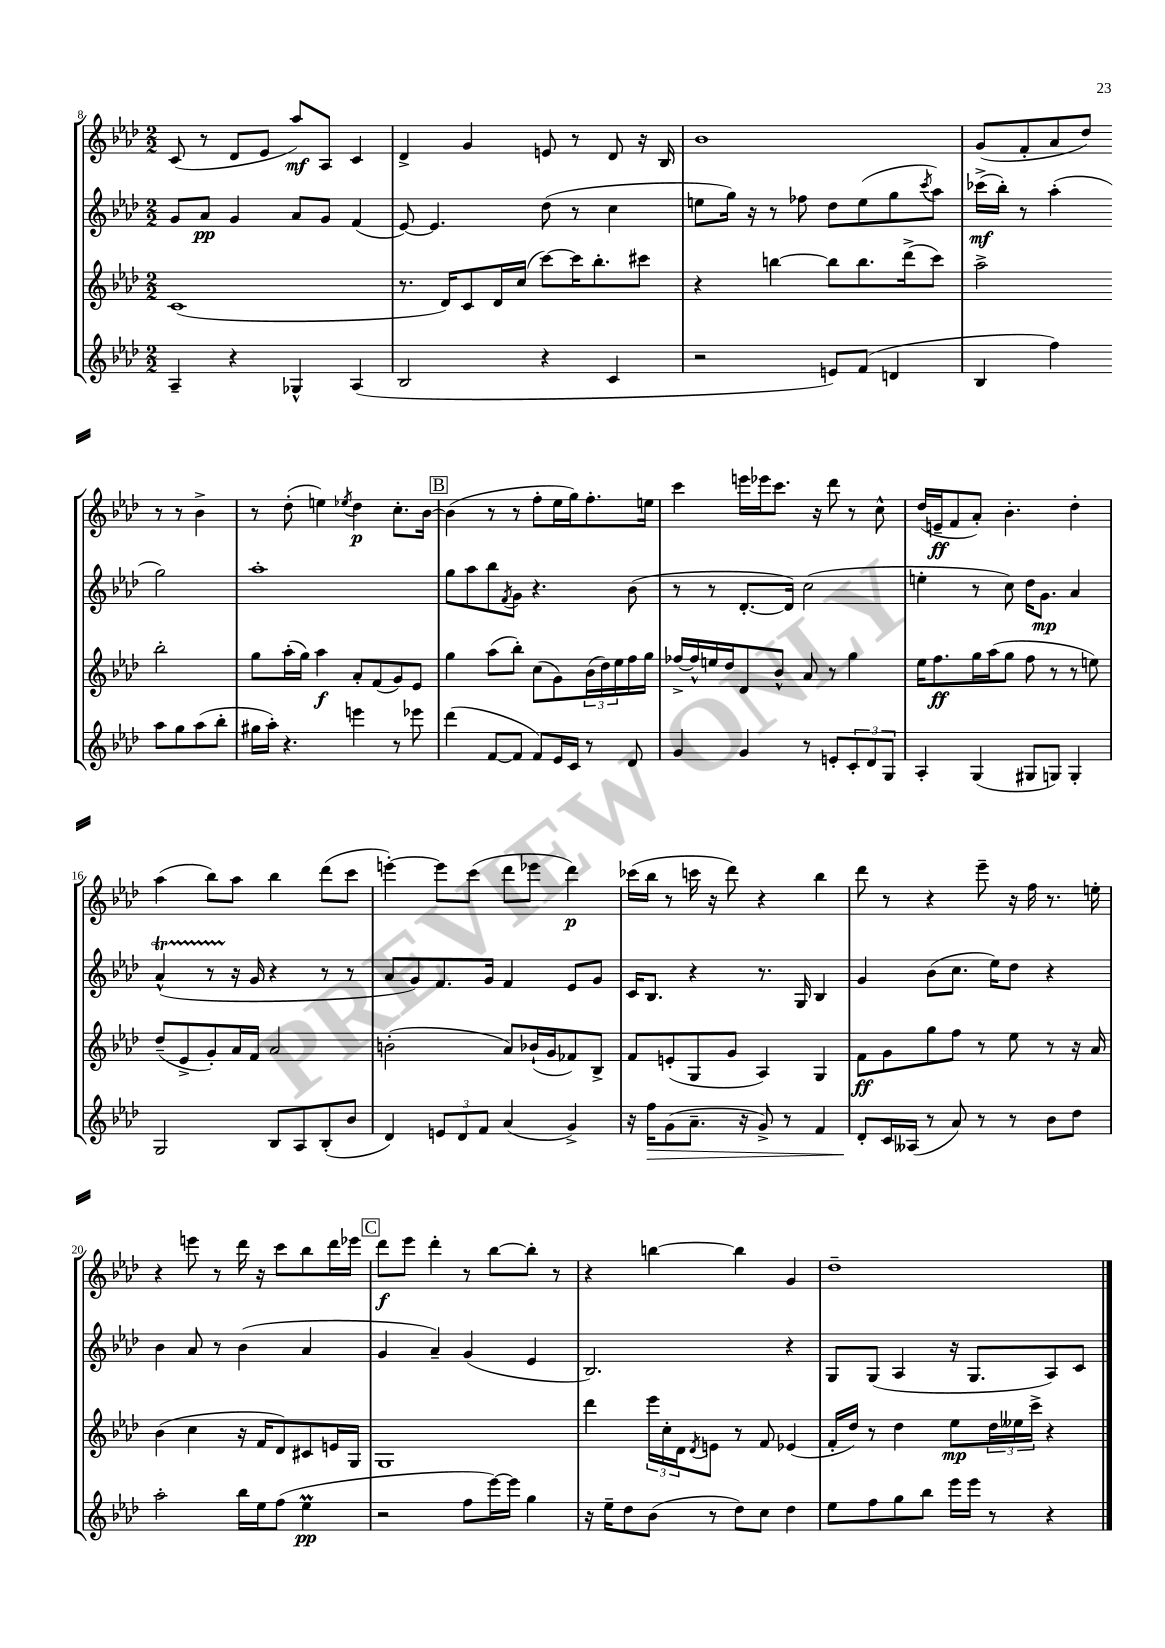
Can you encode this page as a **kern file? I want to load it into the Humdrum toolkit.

**kern	**kern	**kern	**kern
*staff4	*staff3	*staff2	*staff1
*clefG2	*clefG2	*clefG2	*clefG2
*k[b-e-a-d-]	*k[b-e-a-d-]	*k[b-e-a-d-]	*k[b-e-a-d-]
*M2/2	*M2/2	*M2/2	*M2/2
4A-~/	(1c	8g/L	(8c/
.	.	8a-/J	8r
4r	.	4g/	8d-/L
.	.	.	8e-/J
4G-^^/	.	8a-/L	8aa-/L)
.	.	8g/J	8A-/J
(4A-/	.	(4f/	4c/
=	=	=	=
2B-/	8.r	[8e-/)	4d-^/
.	.	4.e-/]	.
.	16d-/LK)	.	.
.	8c/	.	4g/
.	16d-/L	.	.
.	(16cc/JJ	.	.
4r	[8ccc\L)	(8dd-\	8e/
.	16ccc\]K	8r	8r
.	8.bb-'\	.	.
4c/	.	4cc\	8d-/
.	8ccc#\J	.	16r
.	.	.	16B-/
=	=	=	=
2r	4r	8ee\L	1b-
.	.	16gg\Jk)	.
.	.	16r	.
.	[4bb\	8r	.
.	.	8ff-\	.
8e/L)	8bb\]L	8dd-\L	.
(8f/J	8.bb\	(8ee\	.
4d/	.	8gg\	.
.	(16ddd-^\k	.	.
.	.	8qccc/	.
.	8ccc\J)	8aa-\J)	.
=	=	=	=
4B-/	2aa-^\	(16ccc-^\LL	(8g/L
.	.	16bb-'\JJ)	.
.	.	8r	8f'/
4ff\)	.	(4aa-'\	8a-/
.	.	.	8dd-/J)
8aa-\L	2bb-'\	2gg\)	8r
8gg\	.	.	8r
(8aa-\	.	.	4b-^\
8bb-'\J	.	.	.
=	=	=	=
16gg#\LL	8gg\L	1aa-'	8r
16aa-'\JJ)	.	.	.
4.r	(16aa-'\L	.	(8dd-'\
.	16gg\JJ)	.	.
.	4aa-\	.	4ee\)
.	.	.	8qee-/
4eee\	8a-'/L	.	4dd-\
.	(8f/	.	.
8r	8g/)	.	8.cc'\L
8eee-\	8e-/J	.	.
.	.	.	[16b-\Jk
=	=	=	=
(4ddd-\	4gg\	8gg\L	(4b-\]
.	.	8aa-\	.
[8f/L	(8aa-\L	8bb-\	8r
.	.	8qf/	.
8f/]J	8bb-'\J)	8g\J	8r
8f/L)	(8cc\L	4.r	8ff'\L
16e-/L	8g\)	.	16ee-\L
16c/JJ	.	.	16gg\J)
8r	(24b-\L	.	8.ff'\
.	24dd-\)	.	.
.	24ee-\	.	.
8d-/	16ff\	(8b-\	.
.	16gg\JJ	.	16ee\Jk
=	=	=	=
4g/	[16ff-^/LL	8r	4ccc\
.	16ff-^^/]	.	.
.	16ee/	8r	.
.	16dd-/J	.	.
4g/	8d-/	[8.d-'/L	16eee\LL
.	.	.	16eee-\J
.	8b-^^/J	.	8.ccc\J
.	.	16d-/]Jk)	.
8r	8a-/	(2cc\	.
.	.	.	16r
8e'/L	8r	.	8ddd-\
12c'/	4gg\	.	8r
12d-/	.	.	.
.	.	.	8cc^^\
12G/J	.	.	.
=	=	=	=
4A-'/	16ee-\LK	4ee'\	(16dd-/LL
.	8.ff\	.	16e~/J
.	.	.	8f/
(4G/	16gg\L	8r	8a-'/J)
.	(16aa-\J	.	.
.	8gg\J	8cc\)	4.b-'\
8G#/L	8ff\	16dd-\LK	.
.	.	8.g\J	.
8G/J)	8r	.	.
4G'/	8r	4a-/	4dd-'\
.	8ee\)	.	.
=	=	=	=
2G/	(8dd-~/L	(4a-^^/	(4aa-\
.	8e-^/	.	.
.	8g'/)	8r	8bb-\L)
.	16a-/L	16r	8aa-\J
.	16f/JJ	16g/	.
8B-/L	2a-/	4r	4bb-\
8A-/	.	.	.
(8B-'/	.	8r	(8ddd-\L
8b-/J	.	8r	8ccc\J
=	=	=	=
4d-/)	(2b'\	8a-/L	[4eee'\)
.	.	8g/)	.
12e/L	.	8.f/	8eee\]L
12d-/	.	.	.
.	.	.	(8ccc\J
12f/J	.	.	.
.	.	16g/Jk	.
(4a-/	8a-/L)	4f/	8ddd-\L
.	(16b-`/L	.	8eee-\J
.	16g/J	.	.
4g^/)	8f-/)	8e-/L	4ddd-\)
.	8B-^/J	8g/J	.
=	=	=	=
16r	8f/L	16c/LK	(16ccc-\LL
16ff\LK	.	8.B-/J	16bb-\JJ
(8g\	(8e'/	.	8r
8.a-~\J	8G/	4r	16ccc\
.	.	.	16r
.	8g/J	.	8ddd-\)
16r	.	.	.
8g^/)	4A-/)	8.r	4r
8r	.	.	.
.	.	16G/	.
4f/	4G/	4B-/	4bb-\
=	=	=	=
8d-'/L	8f\L	4g/	8ddd-\
16c/L	8g\	.	8r
(16A--/JJ	.	.	.
8r	8gg\	(8b-\L	4r
8a-/)	8ff\J	8.cc\J	.
8r	8r	.	8eee-~\
.	.	16ee-\LK)	.
8r	8ee-\	8dd-\J	16r
.	.	.	16ff\
8b-\L	8r	4r	8.r
8dd-\J	16r	.	.
.	16a-/	.	16ee'\
=	=	=	=
2aa-'\	(4b-\	4b-\	4r
.	4cc\	8a-/	8eee\
.	.	8r	8r
16bb-\LL	16r	(4b-\	16ddd-\
16ee-\J	16f/LK	.	16r
(8ff\J	8d-/)	.	8ccc\L
4ee-\	8c#/	4a-/	8bb-\
.	16e/L	.	16ddd-\L
.	16G/JJ	.	16eee-\JJ
=	=	=	=
2r	1G	4g/	8ddd-\L
.	.	.	8eee-\J
.	.	4a-~/)	4ddd-'\
8ff\L	.	(4g/	8r
[16eee-\L)	.	.	[8bb-\L
16eee-\]JJ	.	.	.
4gg\	.	4e-/	8bb-'\]J
.	.	.	8r
=	=	=	=
16r	4ddd-\	2.B-/)	4r
16ee-~\LK	.	.	.
8dd-\	.	.	.
(8b-\J	24eee-\LL	.	[4bb\
.	24cc'\	.	.
.	24d-\J	.	.
.	8qd-/	.	.
8r	8e\J	.	.
8dd-\L)	8r	.	4bb\]
8cc\J	8f/	.	.
4dd-\	(4e-/	4r	4g/
=	=	=	=
8ee-\L	16f'/LL	8G/L	1dd-~
.	16dd-/JJ)	.	.
8ff\	8r	(8G/J	.
8gg\	4dd-\	4A-/	.
8bb-\J	.	.	.
16eee-\LL	8ee-\L	16r	.
16eee-\JJ	.	8.G/L	.
8r	24dd-\L	.	.
.	24ee--\	.	.
.	24ccc^\JJ	.	.
4r	4r	8A-/)	.
.	.	8c/J	.
==	==	==	==
*-	*-	*-	*-
